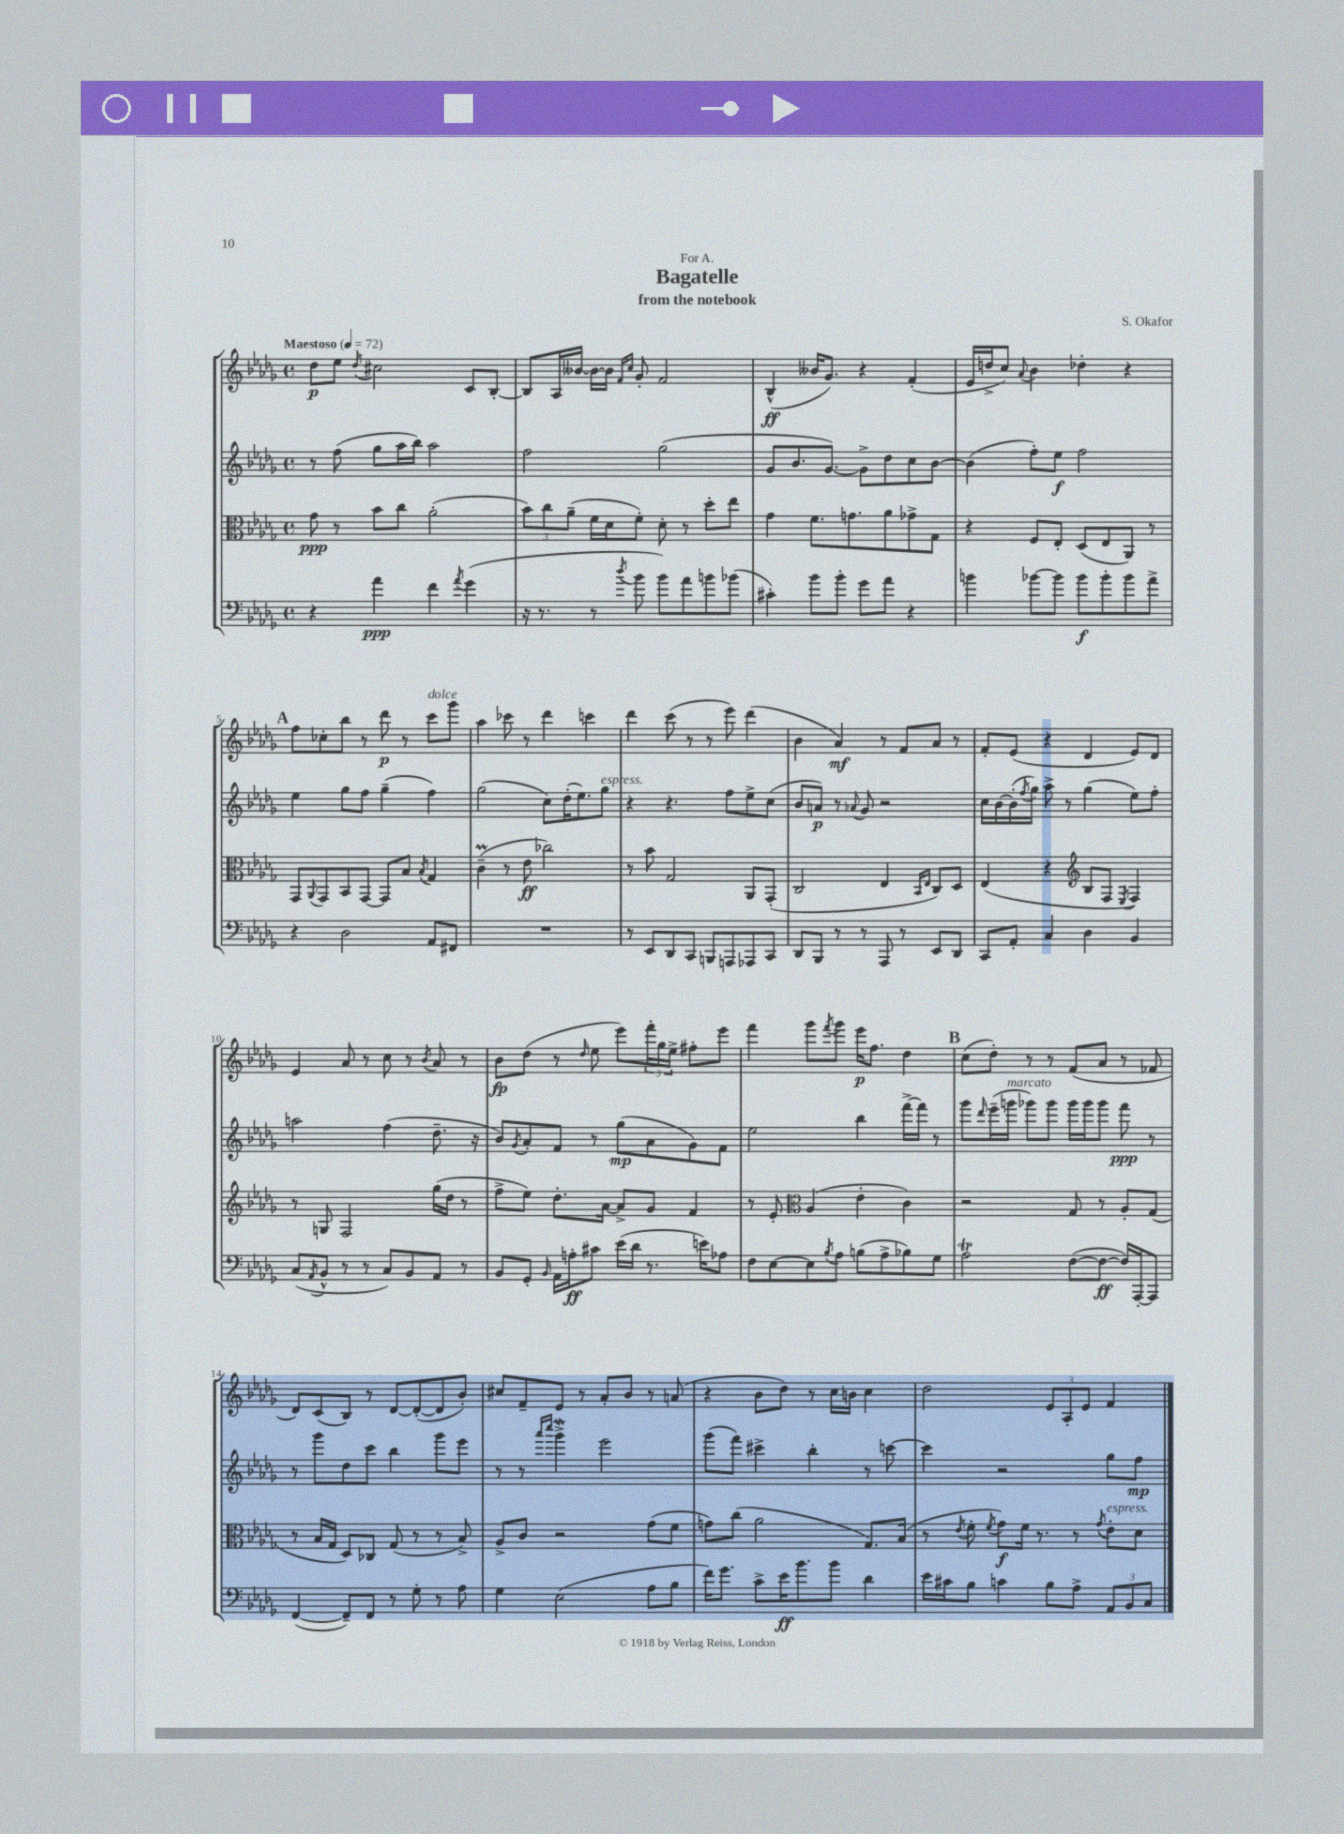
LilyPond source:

\header { title = "Bagatelle" composer = "S. Okafor" subtitle = "from the notebook" dedication = "For A." }
<<
\new StaffGroup <<
\new Staff = "s0" {
    \clef treble \key des \major \defaultTimeSignature \time 4/4 \tempo "Maestoso" 4 = 72
    des''8\p ees''8 \acciaccatura { des''8 } cis''2 c'8 bes8~-. |
    bes8 aes16 beses'16~ beses'16~ beses'16 \grace { f'16 c''16 } ges'8-. f'2 |
    bes4-^\ff( beses'16 ges'8.) r4 f'4-.( |
    ees'16 d''16-> c''8) \appoggiatura { aes'8 } bes'4 des''4-. r4 |
    \mark \markup { \bold "A" } f''8 ces''8-. bes''8 r8 des'''8\p r8 c'''8^\markup { \italic "dolce" } ges'''8 |
    aes''4 ces'''8 r8 des'''4 c'''4 |
    des'''4 c'''8( r8 r8 ees'''8) des'''4( |
    bes'4 aes'4\mf) r8 f'8 aes'8 r8 |
    f'8-. ees'8( r4 des'4 ees'8) des'8 |
    ees'4 aes'8 r8 c''8 r8 \acciaccatura { bes'8 } aes'8 r8 |
    bes'8\fp des''8( r8 \grace { des''16 } ees''8 ees'''8) \tuplet 3/2 { f'''16-. ges''16 ees''16-> } fis''8-. ees'''8 |
    f'''4 ges'''8 \acciaccatura { f'''8 } ges'''8 ees'''16\p f''8. des''4 |
    \mark \markup { \bold "B" } c''8( des''8-.) r8 r8 f'8( aes'8 r8 fes'8 |
    des'8) c'8( bes8) r8 des'8~ des'8~-.( des'8 bes'8-.) |
    cis''8 f'8-- ees'8 r8 aes'8-. bes'8 r8 a'8( |
    r4 bes'8 des''8) r8 c''16 b'16 c''4 |
    des''2 \tuplet 3/2 { ees'8 aes8-. ees'8 } f'4 \bar "|." |
}
\new Staff = "s1" {
    \clef treble \key des \major \defaultTimeSignature \time 4/4
    r8 f''8( ges''8 aes''16 bes''16) aes''2 |
    f''2 ges''2( |
    ges'8 bes'8. ges'8.~) ges'8-> des''8 c''8 bes'8~ |
    bes'4( f''8-.) ees''8\f f''2 |
    \mark \markup { \bold "A" } ees''4 ges''8 f''8 ges''4--( f''4) |
    ges''2( c''8) des''16-.( ees''8.) ges''8^\markup { \italic "espress." } |
    r4 r4. f''8 ees''8-> c''8( |
    bes'8 a'8\p) r8 \appoggiatura { aes'8 } ges'8 r2 |
    c''16 bes'16~ bes'16-.( \acciaccatura { f''8 } ges''16) aes''8-> r8 ges''4( ees''8) f''8-. |
    a''2 f''4( des''8.-- r16 |
    bes'8) \acciaccatura { ges'8 } aes'8-. f'8 r8 ges''8\mp( aes'8 ges'8) f'8 |
    ees''2 bes''4 f'''16~-> f'''16 r8 |
    \mark \markup { \bold "B" } ges'''8 \grace { des'''16 } ees'''16--( g'''16^\markup { \italic "marcato" } ges'''8) ges'''8 ges'''16 ges'''16 ges'''8 f'''8\ppp r8 |
    r8 ges'''8 des''8 c'''8 bes''4 ges'''8 ees'''8 |
    r8 r8 \grace { aes'''16 c''''16 } ges'''4->\mordent ees'''2 |
    ges'''8( f'''8) cis'''4-> bes''4-. r8 c'''8~ |
    c'''4 r2 ges''8 f''8\mp \bar "|." |
}
\new Staff = "s2" {
    \clef alto \key des \major \defaultTimeSignature \time 4/4
    ges'8\ppp r8 bes'8 c''8 aes'2-.( |
    \tuplet 3/2 { bes'8) c''8 aes'8--( } f'16 des'16 f'8-.) des'8-. r8 des''8-. ees''8 |
    ges'4 f'8. g'8. aes'8 ges'8-> ges8 |
    r4 f8 ees8-. des8( ees8 aes,8) r8 |
    \mark \markup { \bold "A" } ges,8 \appoggiatura { aes,8 } ges,8 bes,8 ges,8~ ges,8 bes8 \acciaccatura { bes8 } ges4 |
    c'4--\prall( r8 ees'8\ff ces''2) |
    r8 bes'8 ges2 aes,8 ges,8-.( |
    c2 ees4 \grace { bes,16 ees16 } c8) des8 |
    ees4( r4 \clef treble bes8 f8 \acciaccatura { ees8 } f4) |
    r8 g8 f2 ges''16( des''16 r8 |
    f''8-> ees''8) des''8.-. aes'16~ aes'8-> ges'8 f'4 |
    r8 ees'8-. \clef alto aes4( ees'4-. c'4) |
    \mark \markup { \bold "B" } r2 ges8 r8 aes8-. ges8( |
    r8 bes16 ges16 des8) ces8 ges8( r8 r8 bes8->) |
    aes8-> c'8 r2 ges'8( f'8 |
    g'8) c''8( aes'2 ges8.) bes16( |
    r8 \acciaccatura { ees'8 } f'8-. \acciaccatura { f'8 } ges'8\f) f'16 r8. r8 \acciaccatura { ges'8 } ees'8-.^\markup { \italic "espress." } des'8 \bar "|." |
}
\new Staff = "s3" {
    \clef bass \key des \major \defaultTimeSignature \time 4/4
    r4 aes'4\ppp f'4 \acciaccatura { aes'8 } ges'4( |
    r16 r8. r8 \acciaccatura { des''8 } bes'8 bes'8) aes'8 b'8 bes'8( |
    cis'4-.) bes'8 bes'8-. ges'8 aes'8 r4 |
    b'4 bes'8~ bes'8 bes'8\f bes'8-. bes'8 aes'8-> |
    \mark \markup { \bold "A" } r4 des2 aes,8 fis,8 |
    R1 |
    r8 ees,8 des,8 c,8 b,,8 a,,8 aes,,8 c,8 |
    des,8 bes,,8 r8 r8 aes,,8 r8 ees,8 des,8 |
    c,8 aes,8-. c4 des4 bes,4 |
    c8( \acciaccatura { aes,8 } bes,8-^ r8 r8 c8) bes,8 aes,8 r8 |
    bes,8 ges,8-. \grace { bes,16 } aes,16 a16-.\ff cis'8 ees'16( des'16 r8. e'16) aes8 |
    f8 ees8~ ees8 \acciaccatura { bes8 } aes8 b8( aes8-> bes8) ges8 |
    \mark \markup { \bold "B" } aes2\trill f8~( f8~\ff f16) aes,,16~-. aes,,8 |
    f,4~( f,8--) f,8 r8 ges8-. r8 aes8 |
    ges4 ees2( aes8 bes8 |
    f'16) ges'8. c'8-> ees'16\ff bes'8. bes'8 des'4 |
    ees'16 cis'16 bes8 c'4 bes8 aes8-> \tuplet 3/2 { aes,8 bes,8 c8 } \bar "|." |
}
>>
>>
